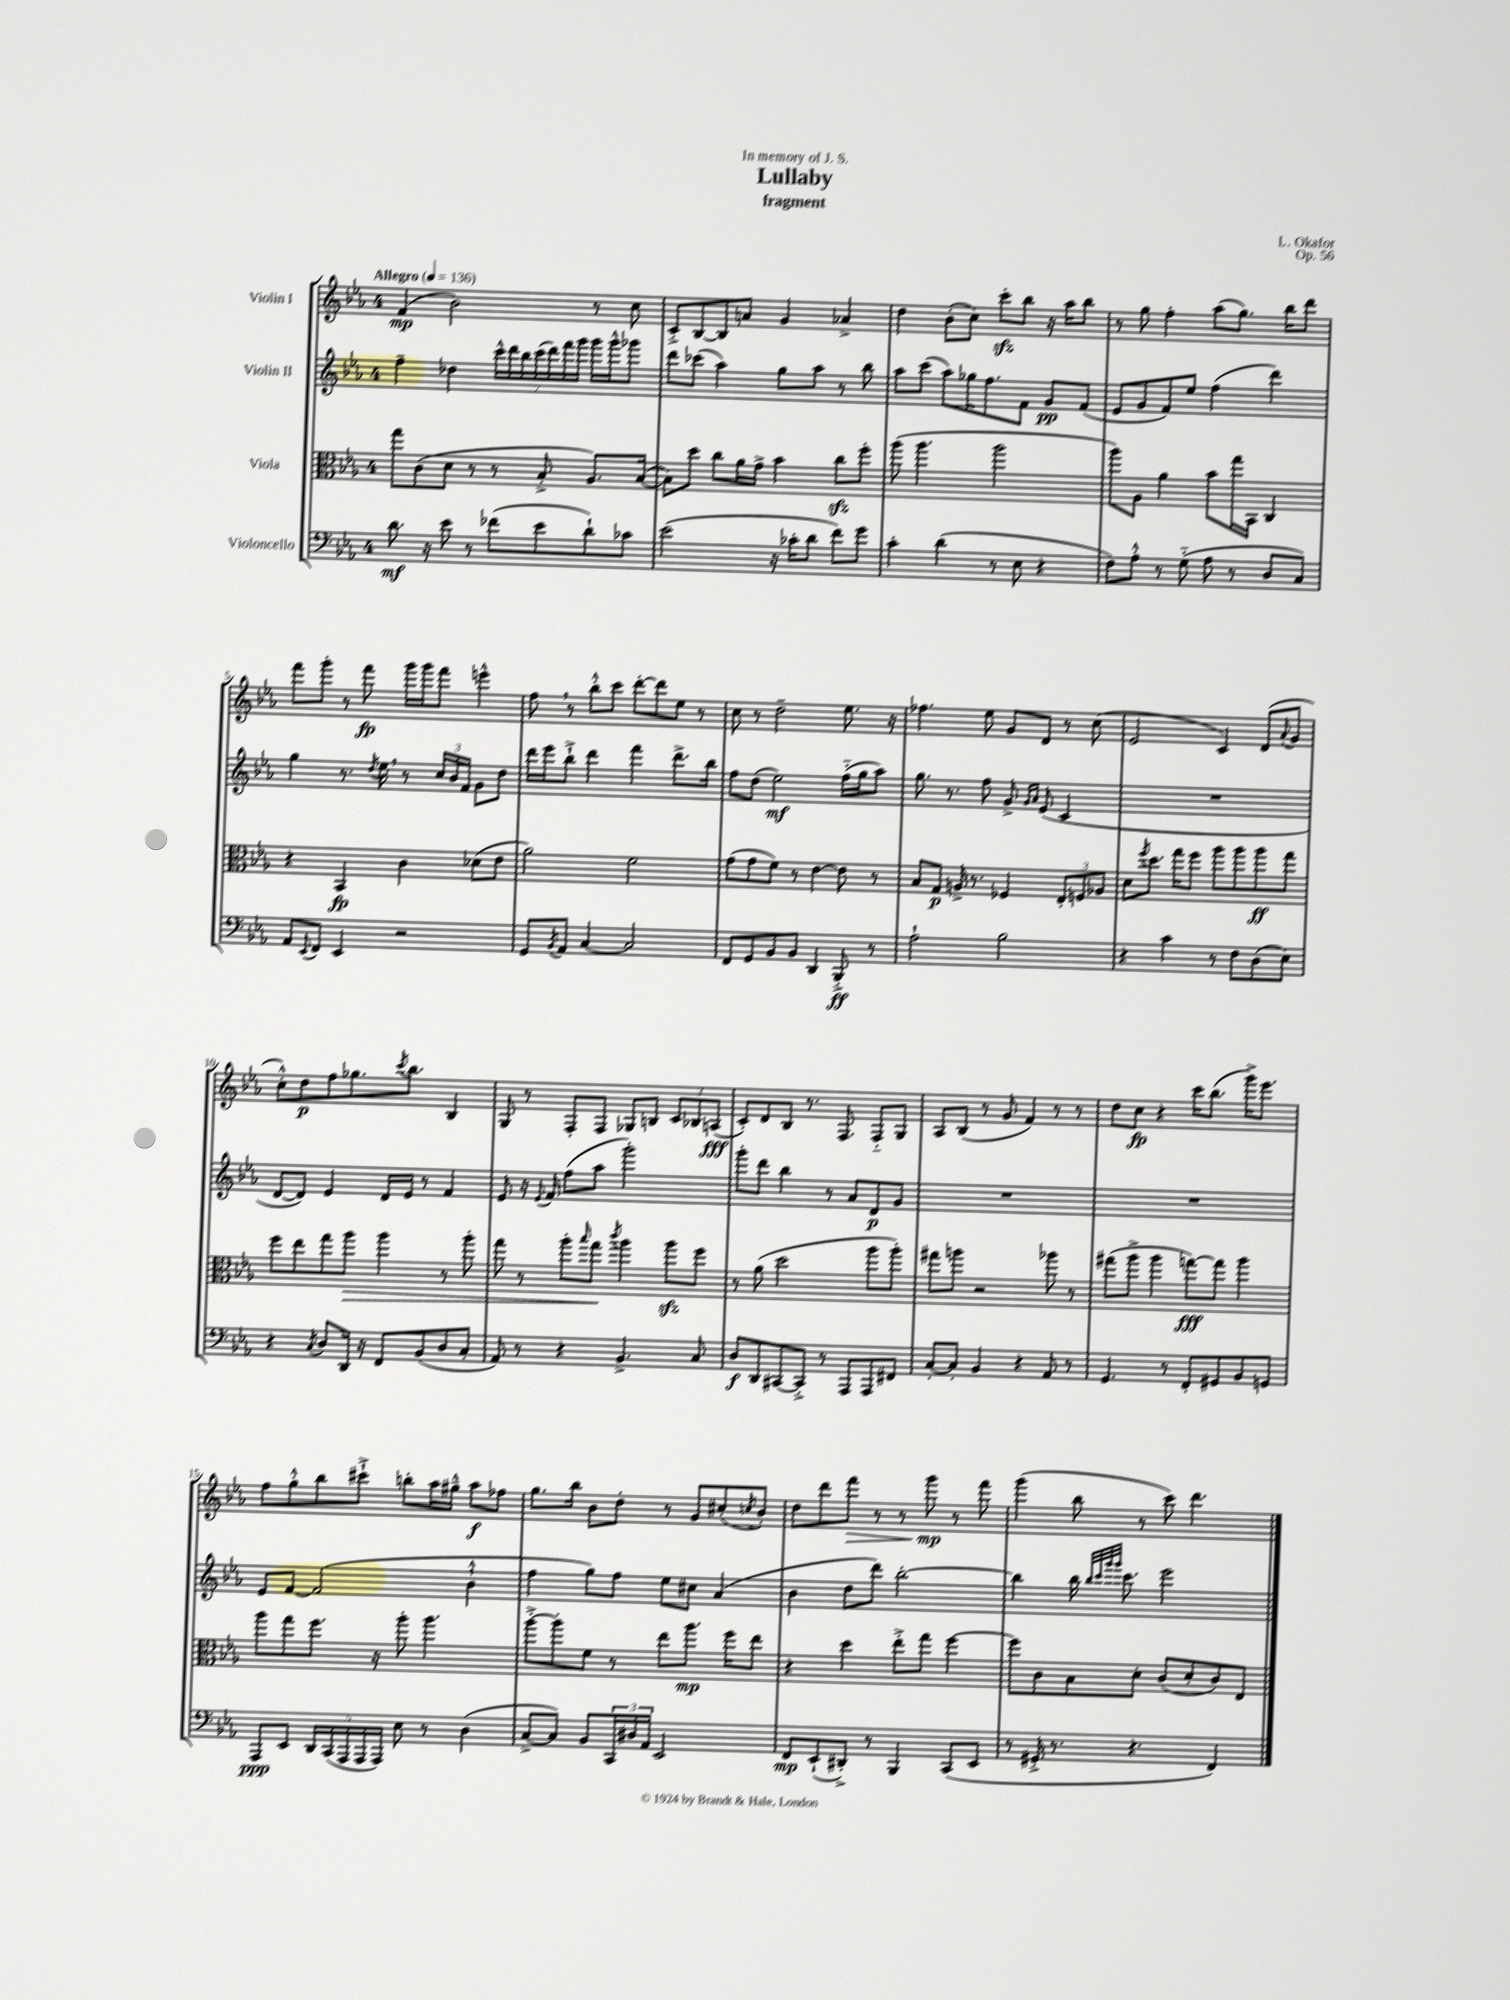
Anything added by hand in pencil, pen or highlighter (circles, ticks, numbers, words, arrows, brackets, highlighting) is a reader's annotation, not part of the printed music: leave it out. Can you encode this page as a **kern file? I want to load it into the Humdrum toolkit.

**kern	**kern	**kern	**kern
*staff4	*staff3	*staff2	*staff1
*clefF4	*clefC3	*clefG2	*clefG2
*k[b-e-a-]	*k[b-e-a-]	*k[b-e-a-]	*k[b-e-a-]
*M4/4	*M4/4	*M4/4	*M4/4
*MM136	*MM136	*MM136	*MM136
8.d	8gg	4ff~	(4f
.	(8c	.	.
16r	.	.	.
8e-	8d	4dd-	2b-)
8r	8r	.	.
(8f-	8r	28ccc^^	.
.	.	28ddd	.
.	.	28bb-	.
.	.	(28ccc	.
8e-	8B-'^	.	.
.	.	28ddd)	.
.	.	28fff	.
.	.	28ggg	.
8d`)	8.A-)	16ggg	8r
.	.	16ggg^^	.
8c-	.	8ggg-	8cc
.	([16B-	.	.
=	=	=	=
(2e-	8B-])	8ddd	8c'^
.	8dd	(8ccc-	[8B-
.	8cc	4aa-)	8B-]
.	16a-	.	8a
.	16g^	.	.
16r	4b-	8gg	4g
16c-'	.	.	.
8d	.	8aa-	.
8f)	8cc	8r	4a-^
8g	8ff'	8bb-	.
=	=	=	=
4c'	(8aa-	8aa-	4dd
.	4.aa-	(8ccc	.
(4d	.	8aa-)	(8b-'
.	.	16gg-	8cc)
.	.	8.ff	.
8r	2aa-	.	8ccc'
8E-	.	8f	8bb-
4r	.	8g	16r
.	.	.	16aa-
.	.	(8f	8bb-
=	=	=	=
8F)	8aa-)	8e-	8r
8A-'^^	8A-	8g	8gg
8r	4a-	8f)	4ff'
(8G'~	.	8ee-	.
8A-	8b-	(4ff	(8aa-
8r	16gg	.	8.gg)
.	16BB-	.	.
8D	4C	4ddd)	.
.	.	.	16bb-
8C)	.	.	8ddd
=	=	=	=
8AA-	4r	4gg	8fff
8qqEE-	.	.	.
8FF	.	.	8ggg'
4EE-	4BB-	8.r	8r
.	.	.	8fff
.	.	8qdd	.
.	.	16ee-	.
2r	4c	8r	16ggg
.	.	.	16ggg
.	.	24cc	8fff
.	.	24b-	.
.	.	24f	.
.	(8d-	8g	4eee^^
.	8e-	8dd	.
=	=	=	=
8GG	2a-)	16ddd	8ff
.	.	16eee-	.
8qBB-	.	.	.
8AA-	.	8bb-`^	8r
[4C	.	4ddd	8bb-'^^
.	.	.	8ccc
2C]	2f	4fff	[8ddd'
.	.	.	8ddd]
.	.	8.ddd^	8ee-
.	.	.	8r
.	.	16bb-	.
=	=	=	=
8FF	(8g	8ff	8cc
8GG	8g	(8dd	8r
8BB-	8f)	2ee-)	2dd~
8BB-	8r	.	.
4DD	[4e-	.	.
8BBB-'^	8e-]	(16ff'~	8.ee-
.	.	16gg	.
8r	8r	8aa-)	.
.	.	.	16r
=	=	=	=
2A-`	8B-	8.gg	4.ff-
.	8G	.	.
.	.	8.r	.
.	16A^	.	.
.	8.r	.	.
.	.	8ff	8ee-
2B-	4F-	8g^	8g
.	.	16qqg	.
.	.	16qqa-	.
.	.	(8e-	8d
.	12E-'	4c	8r
.	12F	.	.
.	.	.	(8cc
.	12A-	.	.
=	=	=	=
4r	8d	1r	2e-
.	8qff	.	.
.	8.dd	.	.
4c	.	.	.
.	16gg	.	.
.	8ff	.	.
8r	8aa-	.	4c)
8F	8aa-	.	.
(8D	8aa-	.	(8d
.	.	.	8qqa-
8E-)	8gg	.	8g
=	=	=	=
4r	8ff	[8d	8cc'^^)
.	8ee-	8d])	8dd
8qC	.	.	.
8D	8gg	4e-	8ff
16DD	8aa-	.	8.gg-
16r	.	.	.
8FF	4aa-	16d	.
.	.	.	8qccc
.	.	16e-	8.bb-
(8BB-	.	8r	.
8D	8r	4f	4B-
8C'	8aa-'	.	.
=	=	=	=
8AA-)	8gg	8e-	8G
8r	8r	16r	8r
.	.	8qqe-	.
.	.	16f	.
4r	8aa-'	(8ff	8F'
.	16qqbb-	.	.
.	8gg	8aa-	8F
.	8qccc	.	.
4.BB-^	4aa-	2ggg')	8G-
.	.	.	8B
.	8aa-	.	12c
.	.	.	12B-
8C	8ff	.	.
.	.	.	(12A
=	=	=	=
8D	8r	8ggg'	8c')
8DD	(8a-	8ddd	8d
[8CC#	2dd	4bb-	8B-
8CC#'^]	.	.	8.r
8r	.	8r	.
.	.	.	8.F
8AAA-	.	8a-	.
8AAA-	8aa-	8d	8F'~
8FF#	8aa-')	8g	8G
=	=	=	=
[8C'	8gg#	1r	8A-
8C']	8aa	.	(8B-
4BB-	2r	.	8r
.	.	.	8g
4r	.	.	4f)
8AA-	8aa-	.	8r
8r	8r	.	8r
=	=	=	=
4.GG	(8gg#	1r	8dd
.	8aa-^	.	8cc
.	4aa-	.	4r
8r	.	.	.
8FF'	[8gg)	.	16ccc
.	.	.	(8.bb-
8GG#	8gg]	.	.
8BB-	4aa-	.	16ggg^)
.	.	.	8.eee-
8GG	.	.	.
=	=	=	=
8AAA-	8aa-	8e-	8ff
8EE-	8gg	[8f	8gg'^^
20DD	8.ff	(2f]	8bb-
(20CC	.	.	.
20AAA-	.	.	.
.	.	.	8ccc#`^
20AAA-	.	.	.
.	16r	.	.
20AAA-)	.	.	.
8E-	8aa-'	.	8bb'
8r	4.aa-	.	16aa-
.	.	.	16gg#~^^
(4D	.	4b-`^^	8aa-
.	.	.	8ff-
=	=	=	=
[8C^	[8aa-'^	4ff	8.gg
8C])	8aa-']	.	.
.	.	.	16bb-
8BB-	8f	8gg)	8b-
24CC	8r	8ff	8dd'
24D#	.	.	.
24AA-	.	.	.
2EE-	8ee-	8ee-	8r
.	8.aa-	8cc#	8g
.	.	(4a-	(8cc#'
.	16ff	.	.
.	.	.	8qcc
.	8ee-	.	8b-')
=	=	=	=
8FF	4r	4b-	8dd
(8EE-`	.	.	8ddd
8DD#'^)	4dd	8dd	8fff
8r	.	8ddd)	8r
4BBB-	8ee-'^	[2bb-'	8r
.	8gg	.	8ggg
(8CC	[4ff	.	8r
8EE-	.	.	8fff
=	=	=	=
8r	8ff]	4bb-]	(4ggg
16GG#'^	8c	.	.
8.r	.	.	.
.	8B-	16bb-	8bb-
.	.	32qqbb-	.
.	.	32qqccc	.
.	.	32qqggg	.
.	.	32qqggg	.
.	.	8.ccc	.
4.r	8d'	.	8r
.	(8c	2eee-	8ccc)
.	8d'	.	4.ddd
4FF)	8c)	.	.
.	8E-	.	.
==	==	==	==
*-	*-	*-	*-
